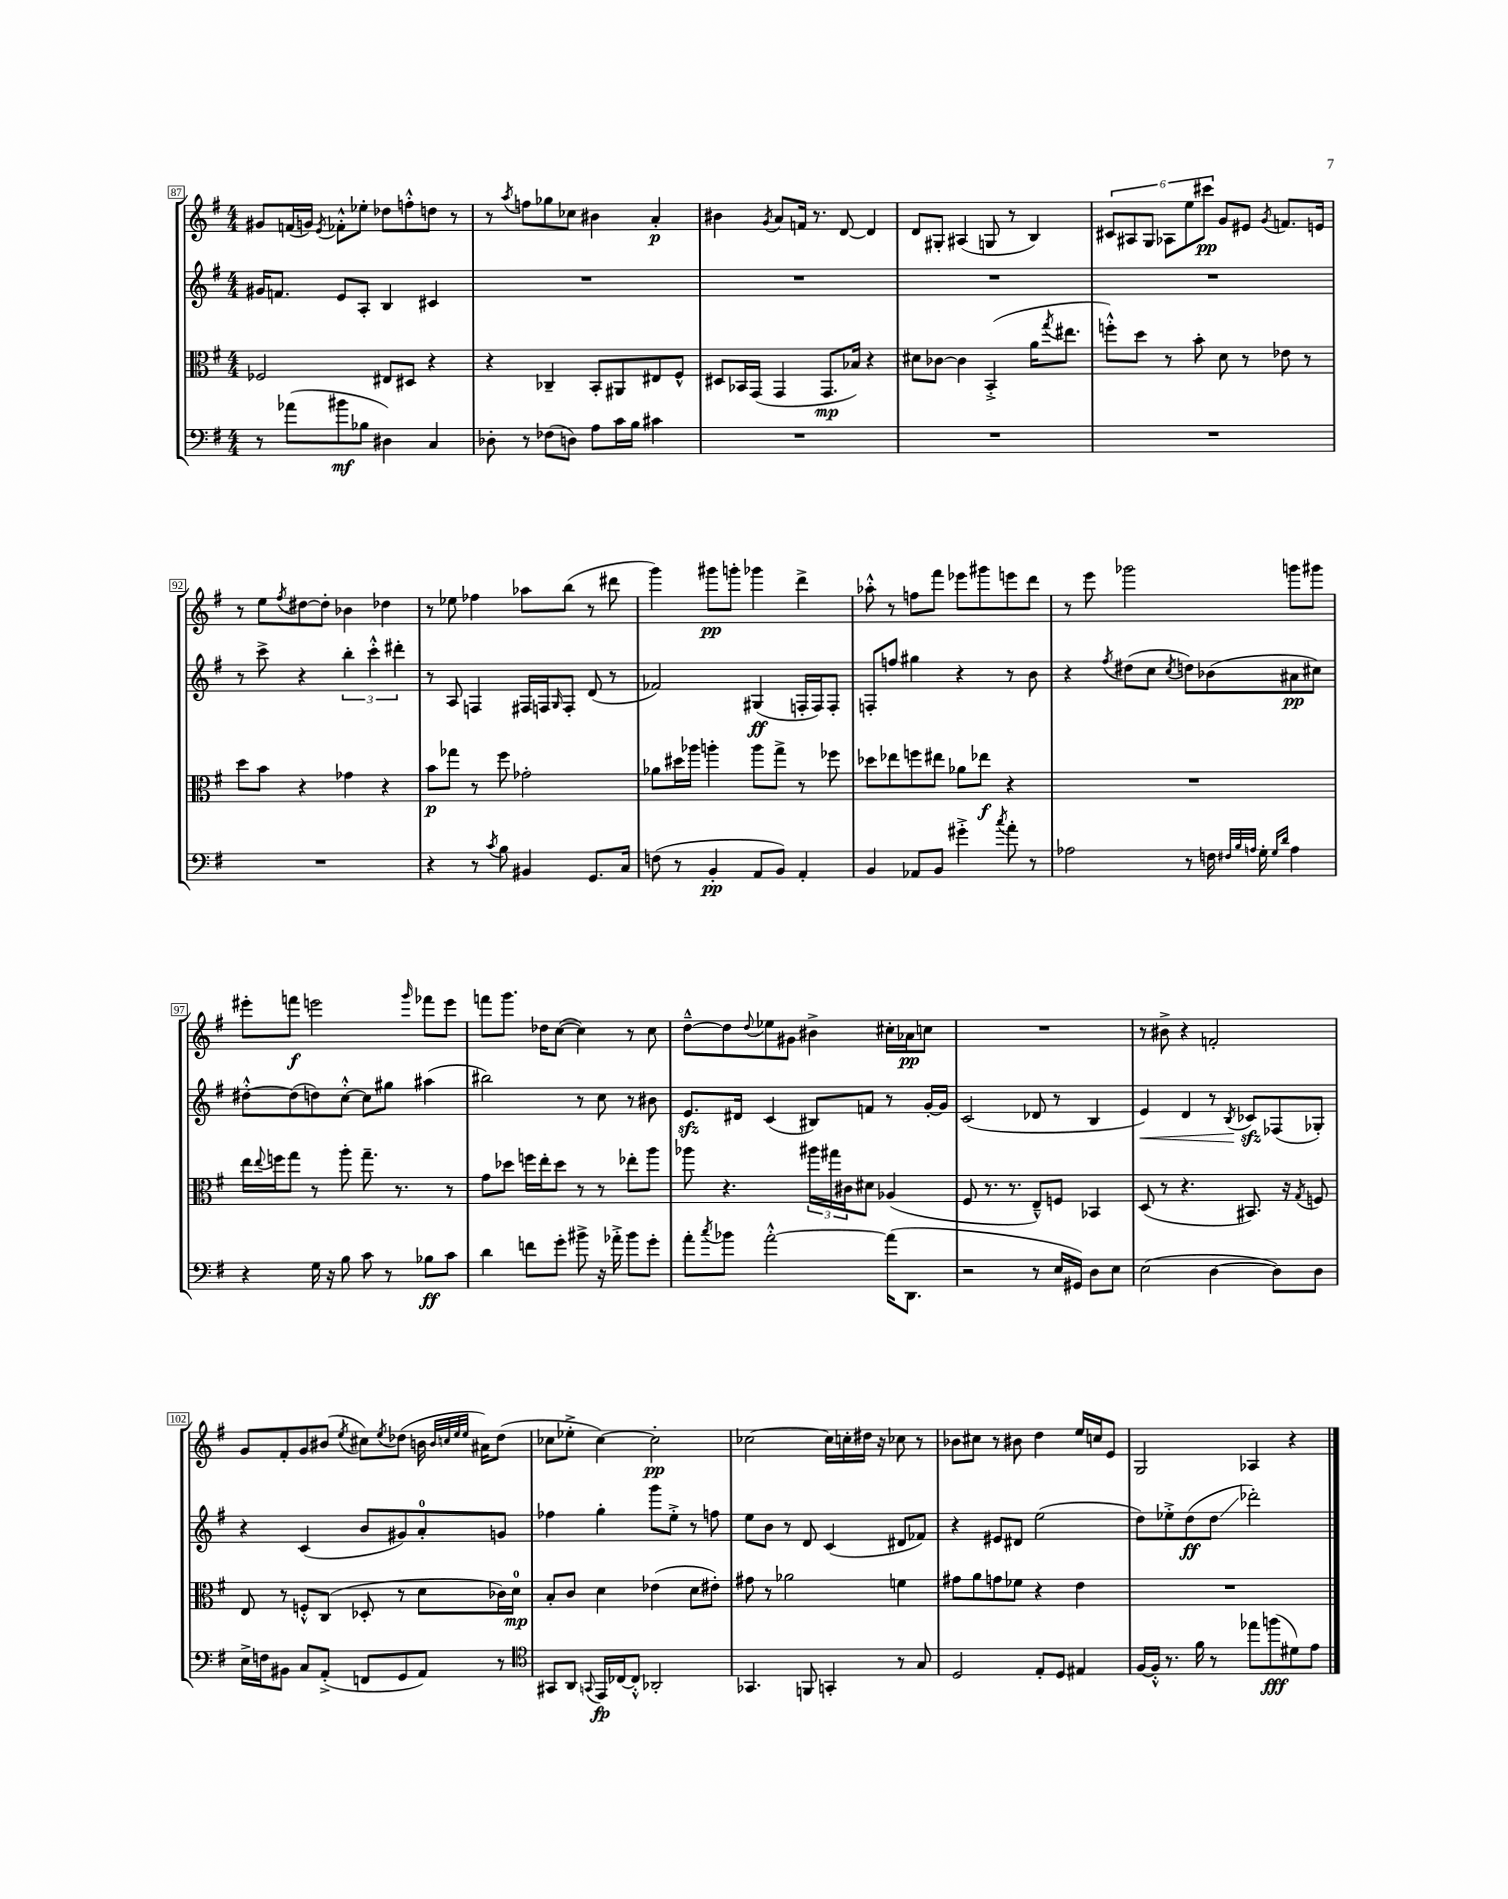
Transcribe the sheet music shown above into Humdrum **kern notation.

**kern	**kern	**kern	**kern
*staff4	*staff3	*staff2	*staff1
*clefF4	*clefC3	*clefG2	*clefG2
*k[f#]	*k[f#]	*k[f#]	*k[f#]
*M4/4	*M4/4	*M4/4	*M4/4
8r	2F-	16g#	8g#
.	.	8.f	.
(8a-	.	.	(16f
.	.	.	16g)
.	.	.	8qe
8b#	.	8e	8f-'^^
8B-	.	8A'	8ee-'
4D#)	8E#	4B	8dd-
.	8D#	.	8ff'^^
4C	4r	4c#	8dd
.	.	.	8r
=	=	=	=
8D-'	4r	1r	8r
.	.	.	8qaa
8r	.	.	8ff
(8F-	4C-~	.	8gg-
8D)	.	.	8cc-
8A	8BB'	.	4b#
16c	8AA#	.	.
16B	.	.	.
4c#	8E#	.	4a'
.	8F#^^	.	.
=	=	=	=
1r	8D#	1r	4b#
.	16BB-	.	.
.	(16GG	.	.
.	.	.	8qg
.	4GG	.	8a
.	.	.	16f
.	.	.	8.r
.	8.GG	.	.
.	.	.	[8d
.	16B-)	.	.
.	4r	.	4d]
=	=	=	=
1r	8d#	1r	8d
.	[8c-	.	8G#'
.	4c-]	.	(4A#
.	(4BB'^	.	8G
.	.	.	8r
.	16a	.	4B)
.	8qgg	.	.
.	8.ee#	.	.
=	=	=	=
1r	8ff'^^)	1r	12c#
.	.	.	12A#
.	8dd	.	.
.	.	.	12G
.	8r	.	12A-
.	.	.	12ee
.	8b'	.	.
.	.	.	12ccc#
.	8d	.	8g
.	8r	.	8e#
.	.	.	8qg
.	8e-	.	8.f
.	8r	.	.
.	.	.	16e
=	=	=	=
1r	8dd	8r	8r
.	8b	8ccc^	8ee
.	.	.	8qff#
.	4r	4r	[8dd#
.	.	.	8dd#']
.	4g-	6bb'	4b-
.	.	6ccc'^^	.
.	4r	.	4dd-
.	.	6ddd#'	.
=	=	=	=
4r	8b	8r	8r
.	8gg-	8A	8ee-
8r	8r	4F	4ff-
8qc	.	.	.
8B	8ff#	.	.
4BB#	2g-'	16F#	8aa-
.	.	16F	.
.	.	16qqG	.
.	.	8F'	(8bb
8.GG	.	(8d	8r
.	.	8r	8ddd#
16C	.	.	.
=	=	=	=
(8F	8a-	2f-)	4ggg)
8r	16dd#	.	.
.	16aa-	.	.
4BB'	4aa'	.	8ggg#
.	.	.	8ggg'
8AA	8aa	(4G#	4ggg-
8BB)	8gg^	.	.
4AA'	8r	16F'	4ddd^
.	.	16F)	.
.	8ff-	8F'	.
=	=	=	=
4BB	8dd-	8F'	8aa-'^^
.	8ee-	8ff	8r
8AA-	8ff	4gg#	8ff
8BB	8ee#	.	8fff#
4g#'^	8a-	4r	8eee-
.	8ee-	.	8ggg#
8qcc	.	.	.
8a'	4r	8r	8eee
8r	.	8b	8ddd
=	=	=	=
2A-	1r	4r	8r
.	.	.	8eee
.	.	8qff#	.
.	.	(8dd#	2ggg-
.	.	8cc	.
.	.	8qcc	.
8r	.	8dd)	.
16F	.	(8b-	.
32qqF#	.	.	.
32qqB	.	.	.
32qqA	.	.	.
16G'	.	.	.
16qqG	.	.	.
16qqd	.	.	.
4A	.	8a#	8ggg
.	.	8cc#)	8ggg#
=	=	=	=
4r	16ee	[8dd#'^^	8eee#'
.	8qqee	.	.
.	16ff	.	.
.	8gg	(8dd#]	8fff
16G	8r	8dd)	2eee
16r	.	.	.
8B	8aa'	[8cc'^^	.
8c	8.gg~	8cc]	.
8r	.	8gg#	.
.	8.r	.	.
.	.	.	16qqggg
8B-	.	(4aa#	8fff-
8c	8r	.	8eee
=	=	=	=
4d	8g	2bb#)	8fff
.	8dd-	.	8.ggg
8f	16ff	.	.
.	16ee'	.	16dd-
8g'	8dd-	.	([8cc
8b#^	8r	8r	4cc])
16r	8r	8cc	.
16a-'^	.	.	.
8b#	8ee-'	8r	8r
8g'	8aa	8b#	8cc
=	=	=	=
8a'	8aa-	8.e	[8dd~^^
8qcc	.	.	.
8b-	4.r	.	8dd]
.	.	16d#	.
.	.	.	8qqdd
[2a'^^	.	(4c	8ee-
.	.	.	8g#
.	24aa#	8B#)	4b#^
.	24gg#	.	.
.	24c#	.	.
.	8d#	8f	.
(16a]	(4A-	8r	16cc#'
8.DD	.	.	16a-
.	.	[16g'	8cc
.	.	16g]	.
=	=	=	=
2r	8F#	(2c	1r
.	8.r	.	.
.	8.r	.	.
8r	8E~^^)	8d-	.
16E	8F	8r	.
16GG#)	.	.	.
8D	4BB-	4B	.
8E	.	.	.
=	=	=	=
(2E	(8D	4e)	8r
.	8r	.	8b#^
.	4.r	4d	4r
[4D	.	8r	2f'
.	.	8qB	.
.	8.BB#)	8c-	.
8D])	.	(8F-	.
.	16r	.	.
.	8qG	.	.
8D	8F	8G-')	.
=	=	=	=
16E^	8E	4r	8g
16F	.	.	.
8BB#	8r	.	8f#'
8C	8F'^^	(4c	8g
(8AA'^	(8C	.	(8b#
.	.	.	8qee
8FF	8D-'	8b	8cc#)
.	.	.	8qee
8GG	8r	8g#)	(8dd-
8AA)	8d	8a'	16b
.	.	.	32qqb
.	.	.	32qqcc
.	.	.	32qqee
.	.	.	32qqee
.	.	.	16a#)
8r	16c-)	8g	(8dd-
.	16d	.	.
=	=	=	=
*clefC4	*	*	*
8GG#	8B'	4ff-	8cc-
8AA	8c	.	8ee-'^
8qqGG	.	.	.
16EE	4d	4gg'	[4cc-)
[16C-	.	.	.
8C-'^^]	.	.	.
2AA-'	(4e-	8ggg	2cc-']
.	.	8ee'^	.
.	8d	8r	.
.	8e#')	8ff	.
=	=	=	=
4.GG-	8g#	8ee	[2cc-
.	8r	8b	.
.	2a-	8r	.
8FF	.	8d	.
4GG'	.	(4c	16cc-]
.	.	.	16cc'
.	.	.	16dd#
.	.	.	16r
8r	4f	8d#	8cc-
8G	.	8f-)	8r
=	=	=	=
2D	8g#	4r	8b-
.	8a	.	8cc#
.	8g	8e#	8r
.	8f-	8d#	8b#
8E'	4r	(2ee	4dd
8D	.	.	.
4E#	4e	.	16ee
.	.	.	16cc
.	.	.	8e
=	=	=	=
[16F#	1r	8dd)	2G
16F#'^^]	.	.	.
8.r	.	8ee-'^	.
.	.	(8dd	.
16f#	.	.	.
8r	.	8dd	.
8ee-	.	2ddd-')	4A-
(8ff	.	.	.
8d#)	.	.	4r
8e	.	.	.
==	==	==	==
*-	*-	*-	*-
